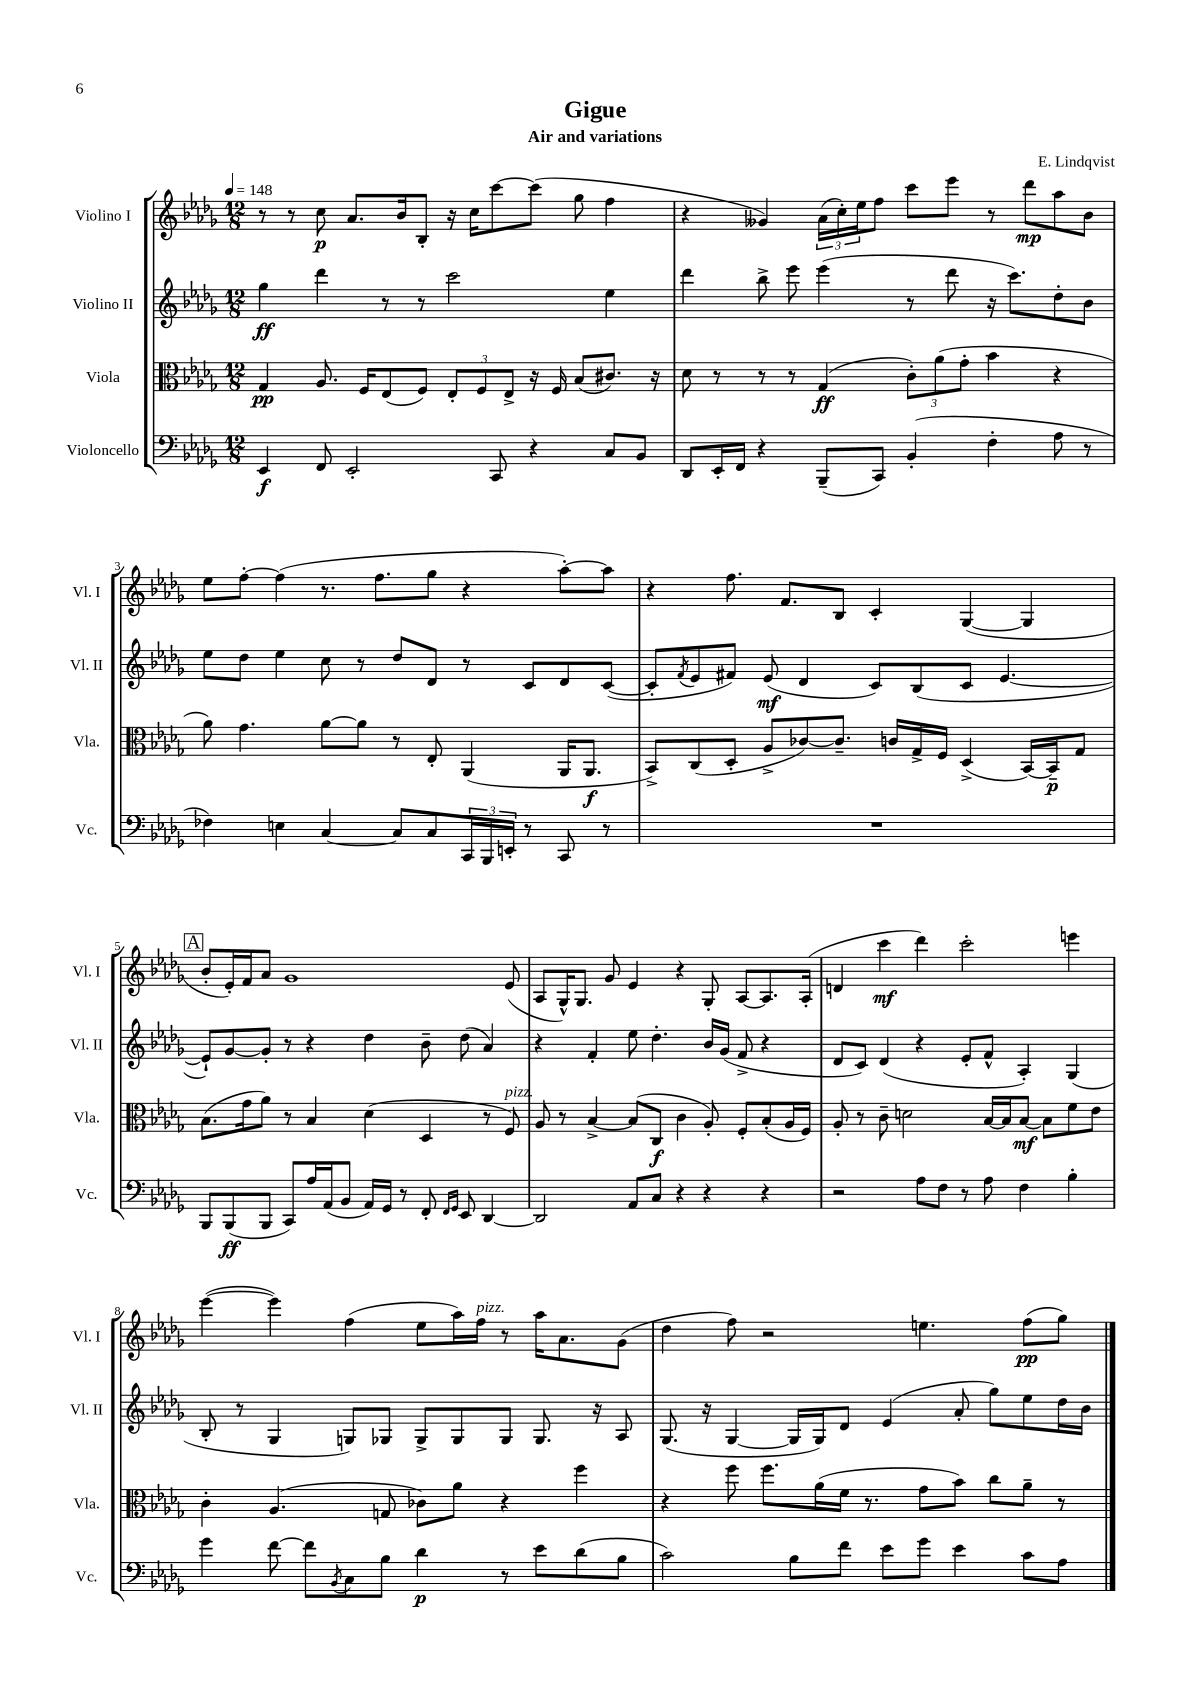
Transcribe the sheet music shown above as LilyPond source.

\header { title = "Gigue" composer = "E. Lindqvist" subtitle = "Air and variations" }
<<
\new StaffGroup <<
\new Staff = "s0" \with { instrumentName = "Violino I" shortInstrumentName = "Vl. I" } {
    \clef treble \key des \major \numericTimeSignature \time 12/8 \tempo 4 = 148
    r8 r8 c''8\p aes'8. bes'16 bes8-. r16 c''16 c'''8~ c'''8( ges''8 f''4 |
    r4 geses'4) \tuplet 3/2 { aes'16( c''16-.) ees''16 } f''8 c'''8 ees'''8 r8 des'''8\mp aes''8 bes'8 |
    ees''8 f''8~-. f''4( r8. f''8. ges''8 r4 aes''8~-.) aes''8 |
    r4 f''8. f'8. bes8 c'4-. ges4~( ges4 |
    \mark \markup { \box "A" } bes'8-. ees'16-.) f'16 aes'8 ges'1 ees'8( |
    aes8 ges16-^) ges8. ges'8 ees'4 r4 ges8-. aes8~ aes8. aes16-.( |
    d'4 c'''4\mf des'''4) c'''2-. e'''4 |
    ees'''4~( ees'''4) f''4( ees''8 aes''16) f''16^\markup { \italic "pizz." } r8 aes''16 aes'8. ges'8( |
    des''4 f''8) r2 e''4. f''8\pp( ges''8) \bar "|." |
}
\new Staff = "s1" \with { instrumentName = "Violino II" shortInstrumentName = "Vl. II" } {
    \clef treble \key des \major \numericTimeSignature \time 12/8
    ges''4\ff des'''4 r8 r8 c'''2 ees''4 |
    des'''4 bes''8-> ees'''8 ees'''4( r8 des'''8 r16 c'''8.) des''8-. bes'8 |
    ees''8 des''8 ees''4 c''8 r8 des''8 des'8 r8 c'8 des'8 c'8~( |
    c'8-. \acciaccatura { f'8 } ees'8 fis'8) ees'8\mf( des'4 c'8) bes8( c'8 ees'4.~ |
    \mark \markup { \box "A" } ees'8-!) ges'8~ ges'8-. r8 r4 des''4 bes'8-- des''8( aes'4) |
    r4 f'4-. ees''8 des''4.-. bes'16 ges'16( f'8-> r4 |
    des'8 c'8) des'4( r4 ees'8-. f'8-^ aes4-.) ges4( |
    bes8-. r8 ges4 g8) ges8 ges8-> ges8 ges8 ges8. r16 aes8 |
    ges8.( r16 ges4~ ges16 ges16) des'8 ees'4( aes'8-. ges''8) ees''8 des''16 bes'16 \bar "|." |
}
\new Staff = "s2" \with { instrumentName = "Viola" shortInstrumentName = "Vla." } {
    \clef alto \key des \major \numericTimeSignature \time 12/8
    ges4\pp aes8. f16 ees8( f8) \tuplet 3/2 { ees8-. f8 ees8-> } r16 f16 bes8( cis'8.) r16 |
    des'8 r8 r8 r8 ges4\ff( \tuplet 3/2 { c'8-.) aes'8( ges'8-. } bes'4 r4 |
    aes'8) ges'4. aes'8~ aes'8 r8 ees8-. aes,4( aes,16 aes,8.\f |
    bes,8->) c8( des8-. aes8-> ces'8~) ces'8.-- c'16 ges16-> f16 des4->( bes,16~) bes,16--\p ges8 |
    \mark \markup { \box "A" } bes8.( ges'16 aes'8) r8 bes4 des'4( des4 r8 f8^\markup { \italic "pizz." }) |
    aes8 r8 bes4~-> bes8( c8\f c'4 aes8-.) f8-. bes8-.( aes16 f16) |
    aes8-. r8 c'8-- d'2 bes16~ bes16 bes8~\mf bes8 f'8 ees'8 |
    c'4-. aes4.( g8 ces'8) aes'8 r4 f''4 |
    r4 f''8 f''8. aes'16( f'16 r8. ges'8 bes'8) c''8 aes'8-- r8 \bar "|." |
}
\new Staff = "s3" \with { instrumentName = "Violoncello" shortInstrumentName = "Vc." } {
    \clef bass \key des \major \numericTimeSignature \time 12/8
    ees,4\f f,8 ees,2-. c,8 r4 c8 bes,8 |
    des,8 ees,16-. f,16 r4 bes,,8--( c,8) bes,4-.( f4-. aes8 r8 |
    fes4) e4 c4~ c8 c8 \tuplet 3/2 { c,16 bes,,16 e,16-. } r8 c,8 r8 |
    R1. |
    \mark \markup { \box "A" } bes,,8 bes,,8\ff( bes,,8 c,8) aes16 aes,16( bes,8 aes,16) ges,16 r8 f,8-. \grace { f,16 ges,16 } ees,8 des,4~ |
    des,2 aes,8 c8 r4 r4 r4 |
    r2 aes8 f8 r8 aes8 f4 bes4-. |
    ges'4 f'8~ f'8 \acciaccatura { bes,8 } c8 bes8 des'4\p r8 ees'8 des'8( bes8 |
    c'2) bes8 f'8 ees'8 ges'8 ees'4 c'8 aes8 \bar "|." |
}
>>
>>
